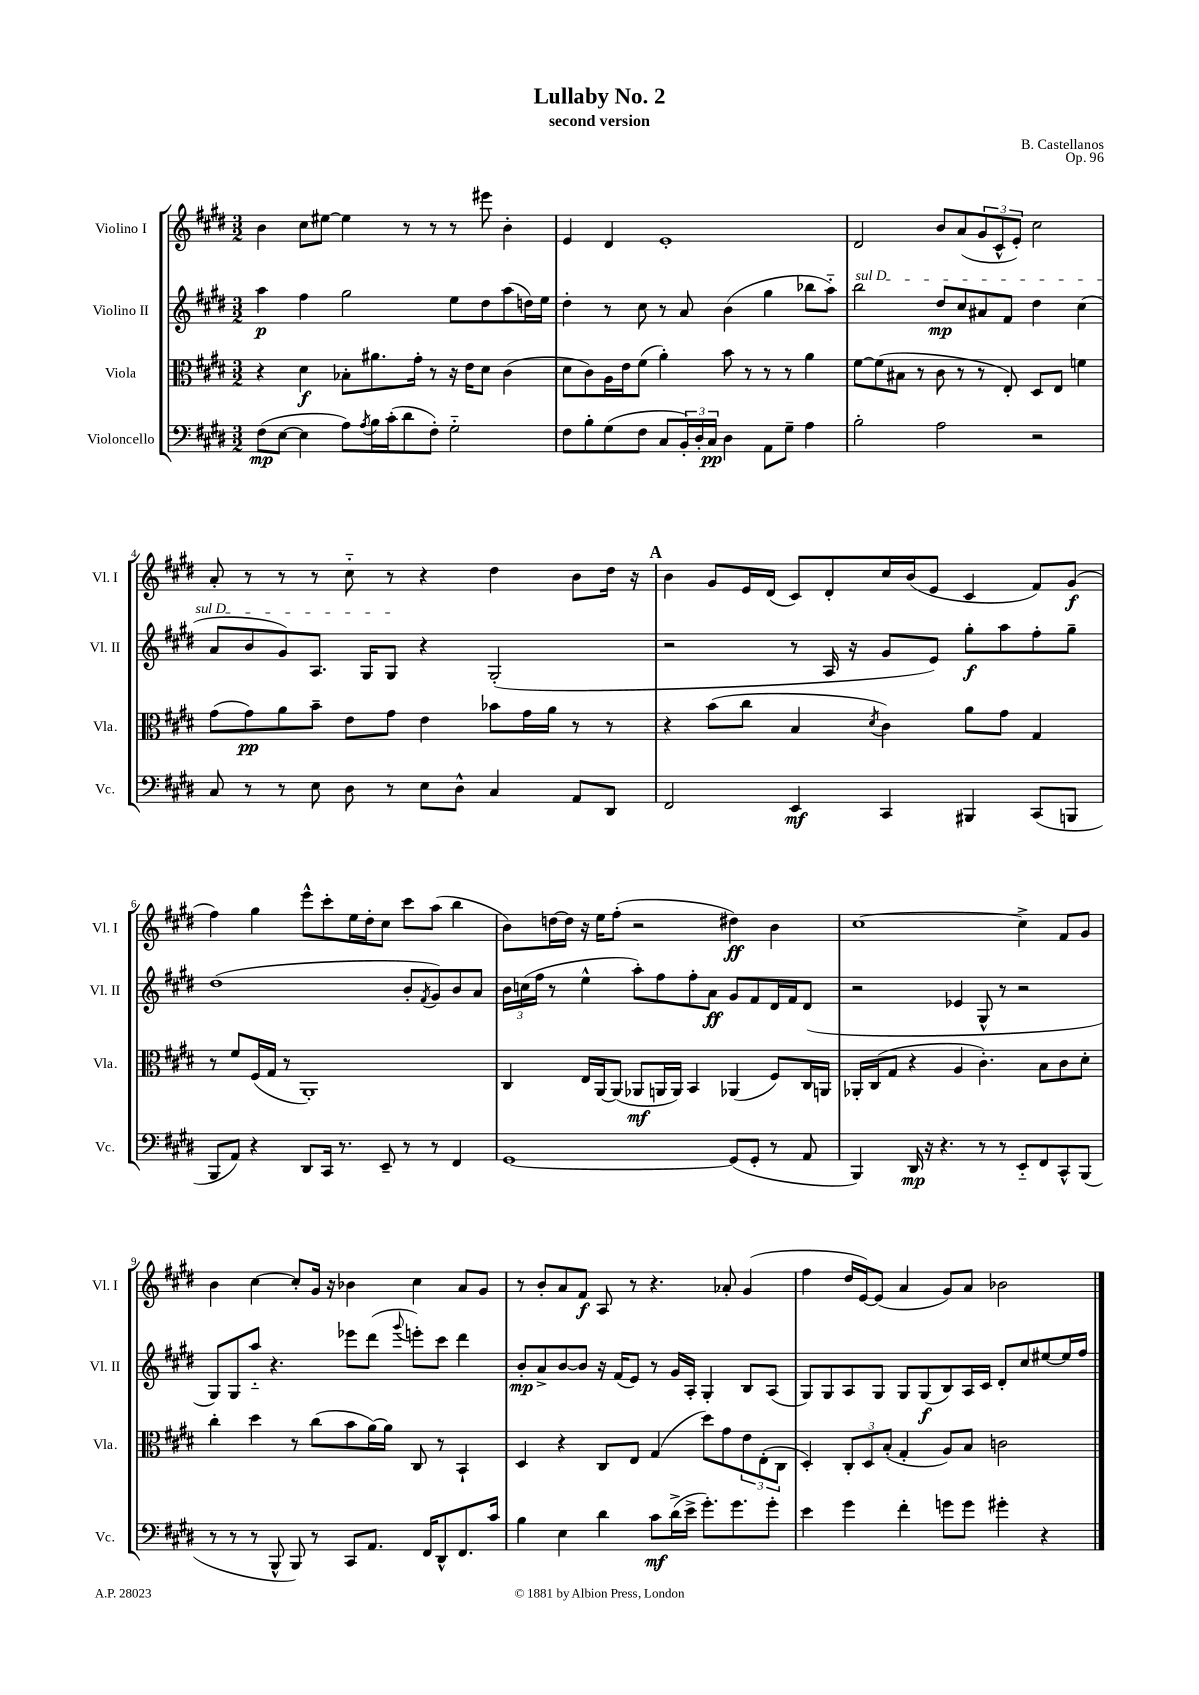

**kern	**kern	**kern	**kern
*staff4	*staff3	*staff2	*staff1
*clefF4	*clefC3	*clefG2	*clefG2
*k[f#c#g#d#]	*k[f#c#g#d#]	*k[f#c#g#d#]	*k[f#c#g#d#]
*M3/2	*M3/2	*M3/2	*M3/2
(8F#\L	4r	4aa\	4b\
[8E\J	.	.	.
4E\]	4d#\	4ff#\	8cc#\L
.	.	.	[8ee#\J
8A\L)	8B-'\L	2gg#\	4ee#\]
8qA/	.	.	.
16B\L	8.a#\	.	.
(16c#'\J	.	.	.
8d#\	.	.	8r
.	16g#'\Jk	.	.
8F#'\J)	8r	.	8r
2G#'~\	16r	8ee\L	8r
.	16e\LK	.	.
.	8d#\J	8dd#\	8eee#\
.	(4c#\	(8aa\	4b'\
.	.	16dd\L)	.
.	.	16ee\JJ	.
=	=	=	=
8F#\L	8d#\L	4dd#'\	4e/
8B'\	8c#\)	.	.
(8G#\	16A\L	8r	4d#/
.	16e\J	.	.
8F#\J	(8f#\J	8cc#\	.
8C#/L	4a'\)	8r	1e'
24BB'/L)	.	8a/	.
24D#'/	.	.	.
24C#/JJ	.	.	.
4D#\	8b\	(4b\	.
.	8r	.	.
8AA\L	8r	4gg#\	.
8G#~\J	8r	.	.
4A\	4a\	8bb-\L	.
.	.	8aa'~\J)	.
=	=	=	=
2B'\	[8f#\L	2bb\	2d#/
.	(8f#\]	.	.
.	8B#\J	.	.
.	8r	.	.
2A\	8c#\	8dd#/L	8b/L
.	8r	8cc#/	(8a/
.	8r	8a#/	12g#/
.	.	.	12c#^^/
.	8E'/)	8f#/J	.
.	.	.	12e'/J)
2r	8D#/L	4dd#\	2cc#\
.	8E/J	.	.
.	4f\	(4cc#\	.
=	=	=	=
8C#/	(8g#\L	8a/L	8a'/
8r	8g#\)	8b/	8r
8r	8a\	8g#/)	8r
8E\	8b~\J	8.A/J	8r
8D#\	8e\L	.	8cc#'~\
.	.	16G#/LK	.
8r	8g#\J	8G#/J	8r
8E\L	4e\	4r	4r
8D#^^\J	.	.	.
4C#/	8b-\L	(2G#'/	4dd#\
.	16g#\L	.	.
.	16a\JJ	.	.
8AA/L	8r	.	8b\L
8DD#/J	8r	.	16dd#\Jk
.	.	.	16r
=	=	=	=
2FF#/	4r	2r	4b\
.	(8b\L	.	8g#/L
.	8cc#\J	.	16e/L
.	.	.	(16d#/JJ
4EE/	4B/	8r	8c#/L)
.	.	16A/	8d#'/
.	.	16r	.
.	8qd#/	.	.
4CC#/	4c#\)	8g#/L	16cc#/L
.	.	.	(16b/J
.	.	8e/J)	8e/J
4BBB#/	8a\L	8gg#'\L	4c#/
.	8g#\J	8aa\	.
(8CC#/L	4G#/	8ff#'\	8f#/L)
8BBB/J	.	8gg#~\J	(8g#/J
=	=	=	=
8BBB/L	8r	(1dd#	4ff#\)
8AA/J)	8f#/L	.	.
4r	(16F#/L	.	4gg#\
.	16G#/JJ	.	.
.	8r	.	.
8DD#/L	1AA')	.	8eee^^\L
16CC#/Jk	.	.	8ccc#'\
8.r	.	.	.
.	.	.	16ee\L
.	.	.	16dd#'\J
8EE~/	.	.	8cc#\J
8r	.	8b'/L	8ccc#\L
.	.	8qf#/	.
8r	.	8g#/)	(8aa\J
4FF#/	.	8b/	4bb\
.	.	8a/J	.
=	=	=	=
[1GG#	4C#/	24b\LL	8b\L)
.	.	(24cc\	.
.	.	24ff#\JJ	.
.	.	8r	[16dd\L
.	.	.	16dd\]JJ
.	16E/LL	4ee^^\	16r
.	[16AA/J	.	16ee\LK
.	(8AA/]J	.	(8ff#'\J
.	8AA-/L	8aa'\L)	2r
.	16AA/L	8ff#\	.
.	16AA/JJ)	.	.
.	4BB/	8ff#'\	.
.	.	8a\J	.
(8GG#/]L	(4AA-/	8g#/L	4dd#\)
8GG#'/J	.	8f#/	.
8r	8F#/L)	16d#/L	4b\
.	.	16f#/J	.
8AA/	16C#/L	(8d#/J	.
.	16AA/JJ	.	.
=	=	=	=
4BBB/)	16AA-'/LL	2r	[1cc#
.	(16C#/J	.	.
.	8G#/J	.	.
16DD#/	4r	.	.
16r	.	.	.
4.r	.	.	.
.	4A/	4e-/	.
8r	4.c#'\)	8G#^^/	.
8r	.	8r	.
8EE'~/L	.	2r	4cc#^\]
8FF#/	8B\L	.	.
8CC#^^/	8c#\	.	8f#/L
(8BBB/J	8d#'\J	.	8g#/J
=	=	=	=
8r	4cc#'\	8G#/L)	4b\
8r	.	8G#/	.
8r	4dd#\	8aa'~/J	[4cc#\
8BBB^^/	.	4.r	.
8BBB/)	8r	.	8cc#'/]L
8r	(8cc#\L	.	16g#/Jk
.	.	.	16r
8CC#/L	8b\	8eee-\L	4b-\
8.AA/J	[16a\L)	(8ddd#\J	.
.	16a\]JJ	.	.
.	.	8qqggg#/	.
.	8C#/	8eee'\L)	4cc#\
16FF#/LK	.	.	.
8DD#^^/	8r	8ccc#\J	.
8.FF#/	4BB`/	4ddd#\	8a/L
.	.	.	8g#/J
16c#/Jk	.	.	.
=	=	=	=
4B\	4D#/	8b'/L	8r
.	.	8a^/	8b'/L
4E\	4r	[8b/	8a/
.	.	8b/]J	8f#/J
4d#\	8C#/L	16r	8A/
.	.	(16f#/LK	.
.	8E/J	8e/J)	8r
8c#\L	(4G#/	8r	4.r
(16d#^\L	.	16g#/LL	.
16e^\JJ	.	16A'/JJ	.
8.g#'\L)	8dd#\L)	4G#'/	.
.	8g#\	.	8a-'/
8.g#\	.	.	.
.	12e\	8B/L	(4g#/
.	(12E'\	.	.
8g#'\J	.	(8A/J	.
.	12C#\J	.	.
=	=	=	=
4e\	4D#'/)	8G#/L)	4ff#\
.	.	8G#/	.
4g#\	12C#'/L	8A/	16dd#/LL
.	.	.	[16e/J)
.	12D#/	.	.
.	.	8G#/J	(8e/]J
.	(12B'/J	.	.
4f#'\	4G#'/	8G#/L	4a/
.	.	(8G#/	.
8g\L	8A/L)	8B/)	8g#/L)
8g\J	8B/J	16A/L	8a/J
.	.	16c#/JJ	.
4g#'\	2c\	8d#'/L	2b-\
.	.	8cc#/	.
4r	.	[8ee#/	.
.	.	16ee#/]L	.
.	.	16ff#/JJ	.
==	==	==	==
*-	*-	*-	*-
